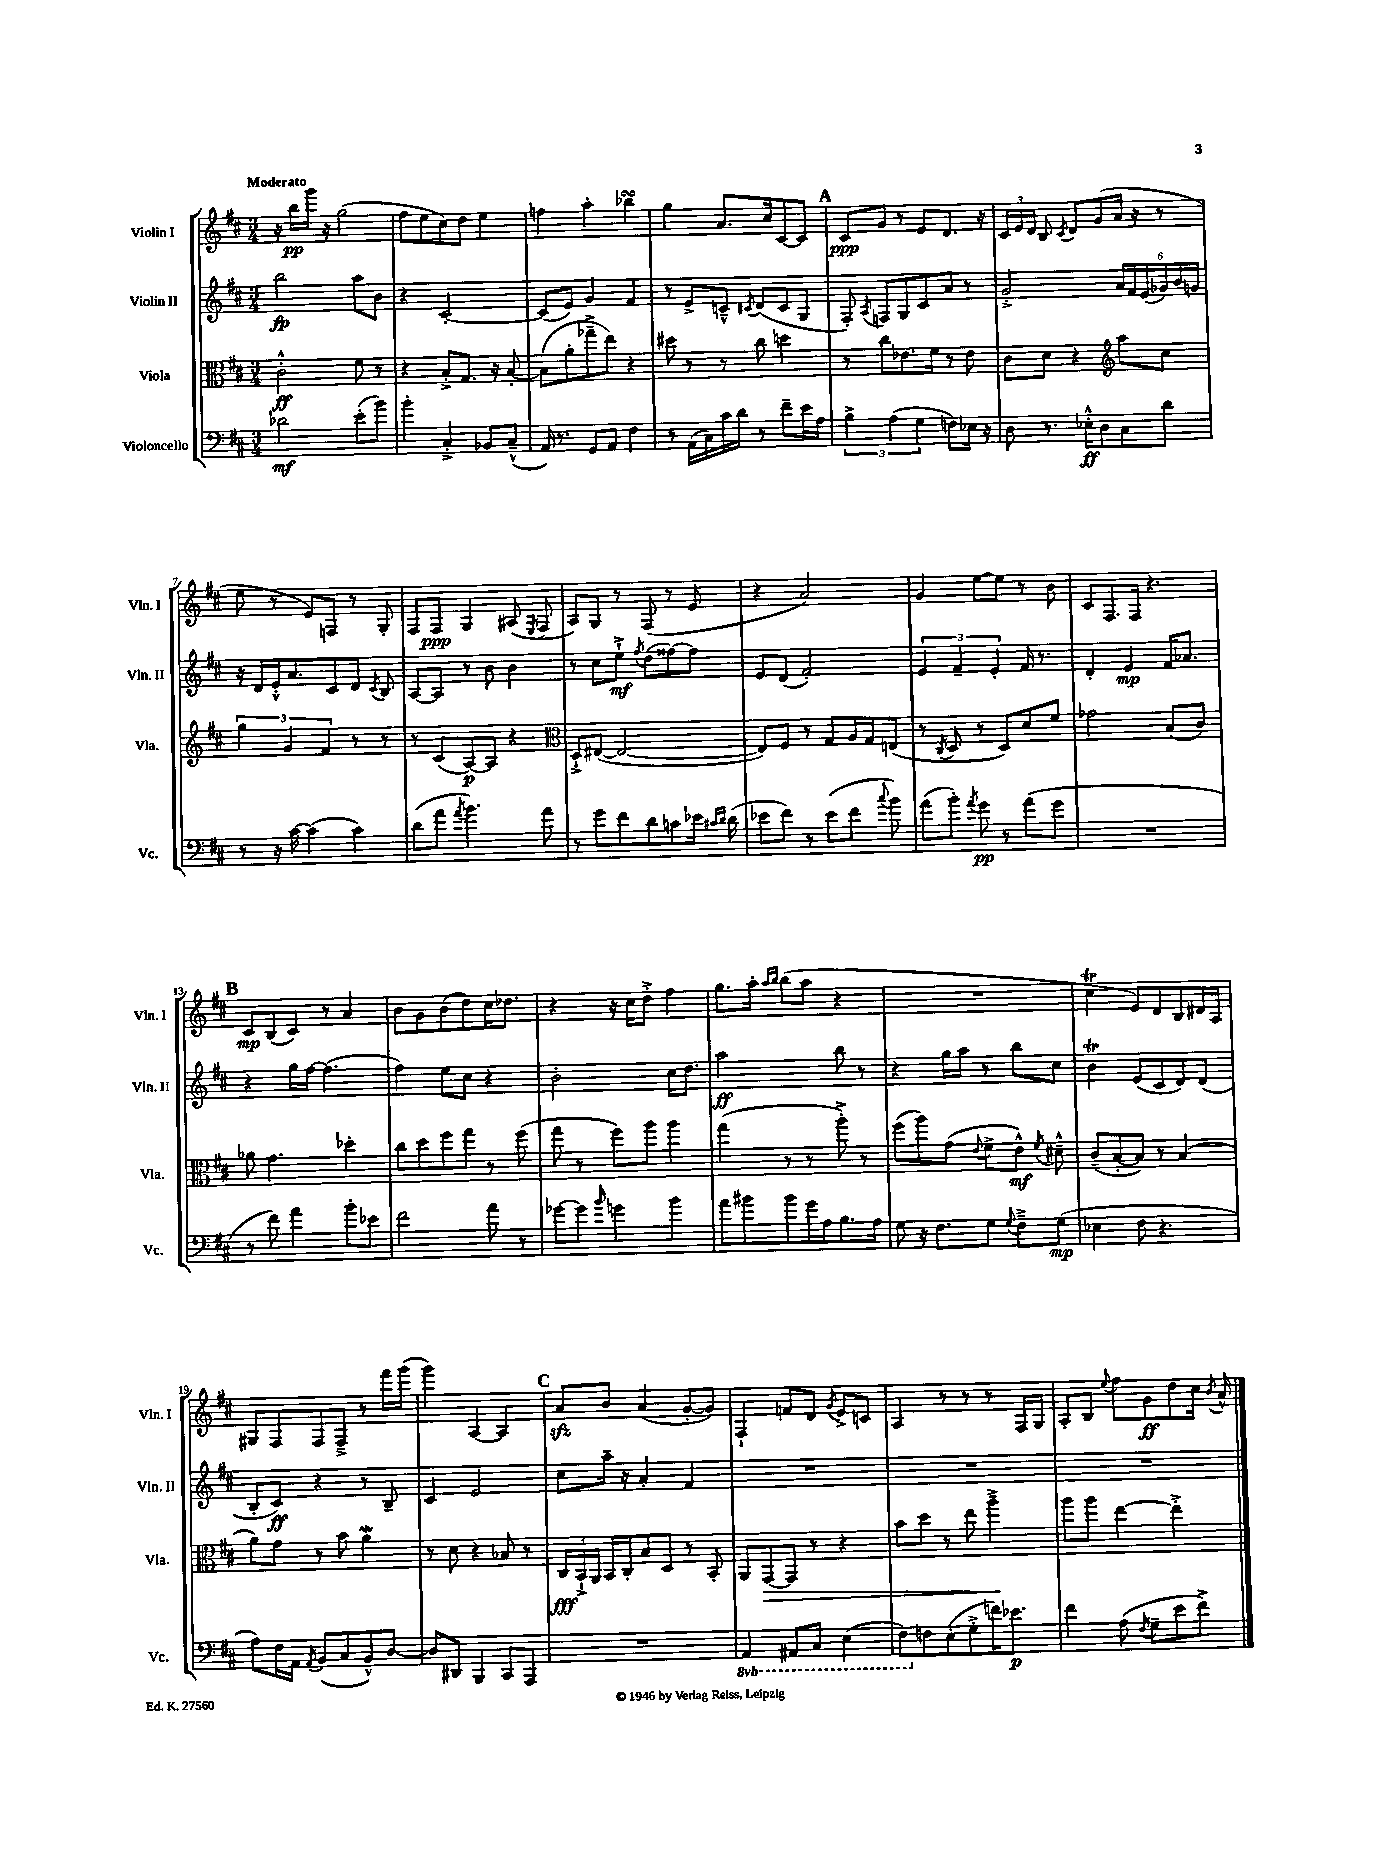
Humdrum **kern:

**kern	**kern	**kern	**kern
*staff4	*staff3	*staff2	*staff1
*clefF4	*clefC3	*clefG2	*clefG2
*k[f#c#]	*k[f#c#]	*k[f#c#]	*k[f#c#]
*M3/4	*M3/4	*M3/4	*M3/4
2d-	2c#'^^	2bb	16r
.	.	.	16bb
.	.	.	16ggg
.	.	.	16r
.	.	.	(2gg
(8e'	8f#	8aa	.
8b)	8r	8b	.
=	=	=	=
4b'	4r	4r	8ff#
.	.	.	8ee
4C#'^	8B'^	[2c#'	8cc#)
.	8.G	.	8dd
8BB-	.	.	4ee
.	16r	.	.
(8C#~^^	[8B'	.	.
=	=	=	=
16AA)	(8B]	(8c#]	4ff
8.r	.	.	.
.	8a'	8e)	.
8GG	8gg-~^	4g	4aa'
8AA	8ee)	.	.
4F#	4r	4f#	4bb-
=	=	=	=
8r	8dd#	8r	4gg
(16AA	8r	8e^	.
16C#)	.	.	.
16c#	8r	8c~^^	8.a
16d	.	.	.
.	.	8qc#	.
8r	8cc#	(8d	.
.	.	.	16cc#
8f#~	4dd	8c#	[8c#
16e	.	8G	8c#]
16A	.	.	.
=	=	=	=
6B^	8r	8F#')	8c#
.	.	8qA	.
.	8cc#	8F	8g
(6A	.	.	.
.	8.e-	8G	8r
6G	.	.	.
.	.	8c#	8e
.	16f#	.	.
8F)	8r	8a	8.d
16E-	8e-	8r	.
16r	.	.	16r
=	=	=	=
8D	8c#	2g'^	24c#
.	.	.	24e
.	.	.	24d
8.r	8d	.	8B
.	.	.	8qc#
.	4r	.	8d
16E-'^^	.	.	.
8D	.	.	(8g
*	*clefG2	*	*
8C#	8aa	24a	16a
.	.	24f#	.
.	.	.	16r
.	.	(24e	.
8d	8cc#	24g-)	8r
.	.	24b	.
.	.	24g	.
=	=	=	=
8r	6gg	16r	8ee
.	.	16d	.
16r	.	16e'^^	8r
.	6g	.	.
[16c#	.	8.a	.
(4c#]	.	.	8e)
.	6f#	.	.
.	.	8c#	8F
4c#)	8r	8d	8r
.	.	8qc#	.
.	8r	8B	8G'
=	=	=	=
(8d	8r	[8A	8F#
8a	(8c#	8A]	8F#
8qa	.	.	.
4.b)	[8A)	8r	4G
.	8A]	8b	.
.	4r	4b	(8A#
.	.	.	8qE
8a	.	.	8F#
=	=	=	=
*	*clefC3	*	*
8r	8D`^	8r	8A)
8g	([8E#	8cc#	8G
8f#	2E#_	8ee`^	8r
.	.	8qff#	.
8d	.	(8dd	(8F#
8c	.	[8ff##)	8r
16e-	.	8ff##]	8e
16qqc#	.	.	.
16qqd	.	.	.
(16d	.	.	.
=	=	=	=
8e-	8E#])	8e	4r
8f#)	8F#	(8d	.
8r	8r	2f#')	2a)
(8e-	8G	.	.
8f#	16A	.	.
.	16G	.	.
8qqcc#	.	.	.
8b)	(8E	.	.
=	=	=	=
(8a	8r	6e	4g
.	8qC#	.	.
8b')	8D	.	.
.	.	6f#~	.
8qa	.	.	.
8g	8r	.	[8ee
.	.	6e'	.
8r	8D)	.	8ee]
(8a	8d	16f#	8r
.	.	8.r	.
8g	8f#	.	8b
=	=	=	=
2.r	2g-	4d'	8c#
.	.	.	8.F#
.	.	4e	.
.	.	.	16F#
.	.	.	4.r
.	(8B	16f#	.
.	.	8.a-	.
.	8c#)	.	.
=	=	=	=
8r	8a-	4r	8c#
8f#)	4.g	.	(8B
4a	.	16gg	8c#)
.	.	[16ff#	.
.	.	(4.ff#]	8r
8b'	4dd-'	.	4a
8e-	.	.	.
=	=	=	=
2f#	8cc#	4ff#)	8b
.	8dd	.	8g
.	8ff#	8ee	(8b
.	8gg	8cc#	8dd)
8a	8r	4r	16cc#
.	.	.	8.dd-
8r	(8ff#	.	.
=	=	=	=
[8g-	8gg	2b'	4r
8g-]	8r	.	.
16qqb	.	.	.
4g	8ff#)	.	16r
.	.	.	16cc#
.	8aa	.	8dd'^
4b	4aa	16cc#	4ff#
.	.	8.dd	.
=	=	=	=
8a	(4gg	2aa	8.gg
8b#	.	.	.
.	.	.	16aa'
.	.	.	16qqaa
.	.	.	16qqbb
8b#	8r	.	(8bb
16g	8r	.	8aa
16A	.	.	.
8.B	8aa'^)	8bb	4r
.	8r	8r	.
16A	.	.	.
=	=	=	=
8G	(8ff#	4r	2.r
16r	8aa)	.	.
8.F#	.	.	.
.	(8g	16gg	.
.	.	16aa	.
.	8qqe	.	.
8G	8f#^	8r	.
8qqG	.	.	.
8F#~^	8e^^)	8bb	.
.	8qf#	.	.
(8G	8d#~^^	8cc#	.
=	=	=	=
4E-	(8c#~	4b	4cc#
.	[8B'	.	.
8F#	8B])	(8e	8e)
4.r	8r	8c#	8d
.	(4B	8d)	8B
.	.	(8d	16d#
.	.	.	16A
=	=	=	=
8A)	8a)	8B'	8G#
16F#	8g	8c#)	8F#
16AA	.	.	.
8qAA	.	.	.
(8BB	8r	4r	8F#
8C#	8b	.	8F#~^
8BB^^)	4a	8r	8r
[8D	.	8B~	16fff#
.	.	.	(16ggg
=	=	=	=
8D]	8r	4c#	4ggg)
8DD#	8d	.	.
4BBB	4r	2e	[4A
8CC#	8B-	.	4A]
8AAA	8r	.	.
=	=	=	=
2.r	24C#	8cc#	8a
.	24BB`^	.	.
.	24AA	.	.
.	16BB	16aa~	8b
.	16C#'	16r	.
.	8B	4a'	(4a
.	8D	.	.
.	8r	4f#	[8g'
.	8BB'	.	8g])
=	=	=	=
4AAA	8AA	2.r	4F#`
.	[8GG	.	.
8AAA#	8GG]	.	8f
8CC#	8r	.	8d
.	.	.	8qg
(4EE	4r	.	8e^
.	.	.	8c
=	=	=	=
8FF#)	8b	2.r	4A
8F	8dd	.	.
(8E'	8r	.	8r
8G'^	8ee	.	8r
16f)	4aa~^	.	8r
8.e-	.	.	.
.	.	.	16F#
.	.	.	16G
=	=	=	=
4f#	8aa	2.r	8A'
.	8aa	.	8B
.	.	.	8qqee
(8A	[4ee	.	8ff#
8qF#	.	.	.
8G~	.	.	8g
8e	4ee'^]	.	8dd
8f#^)	.	.	16cc#
.	.	.	8qb
.	.	.	16a^^
==	==	==	==
*-	*-	*-	*-
